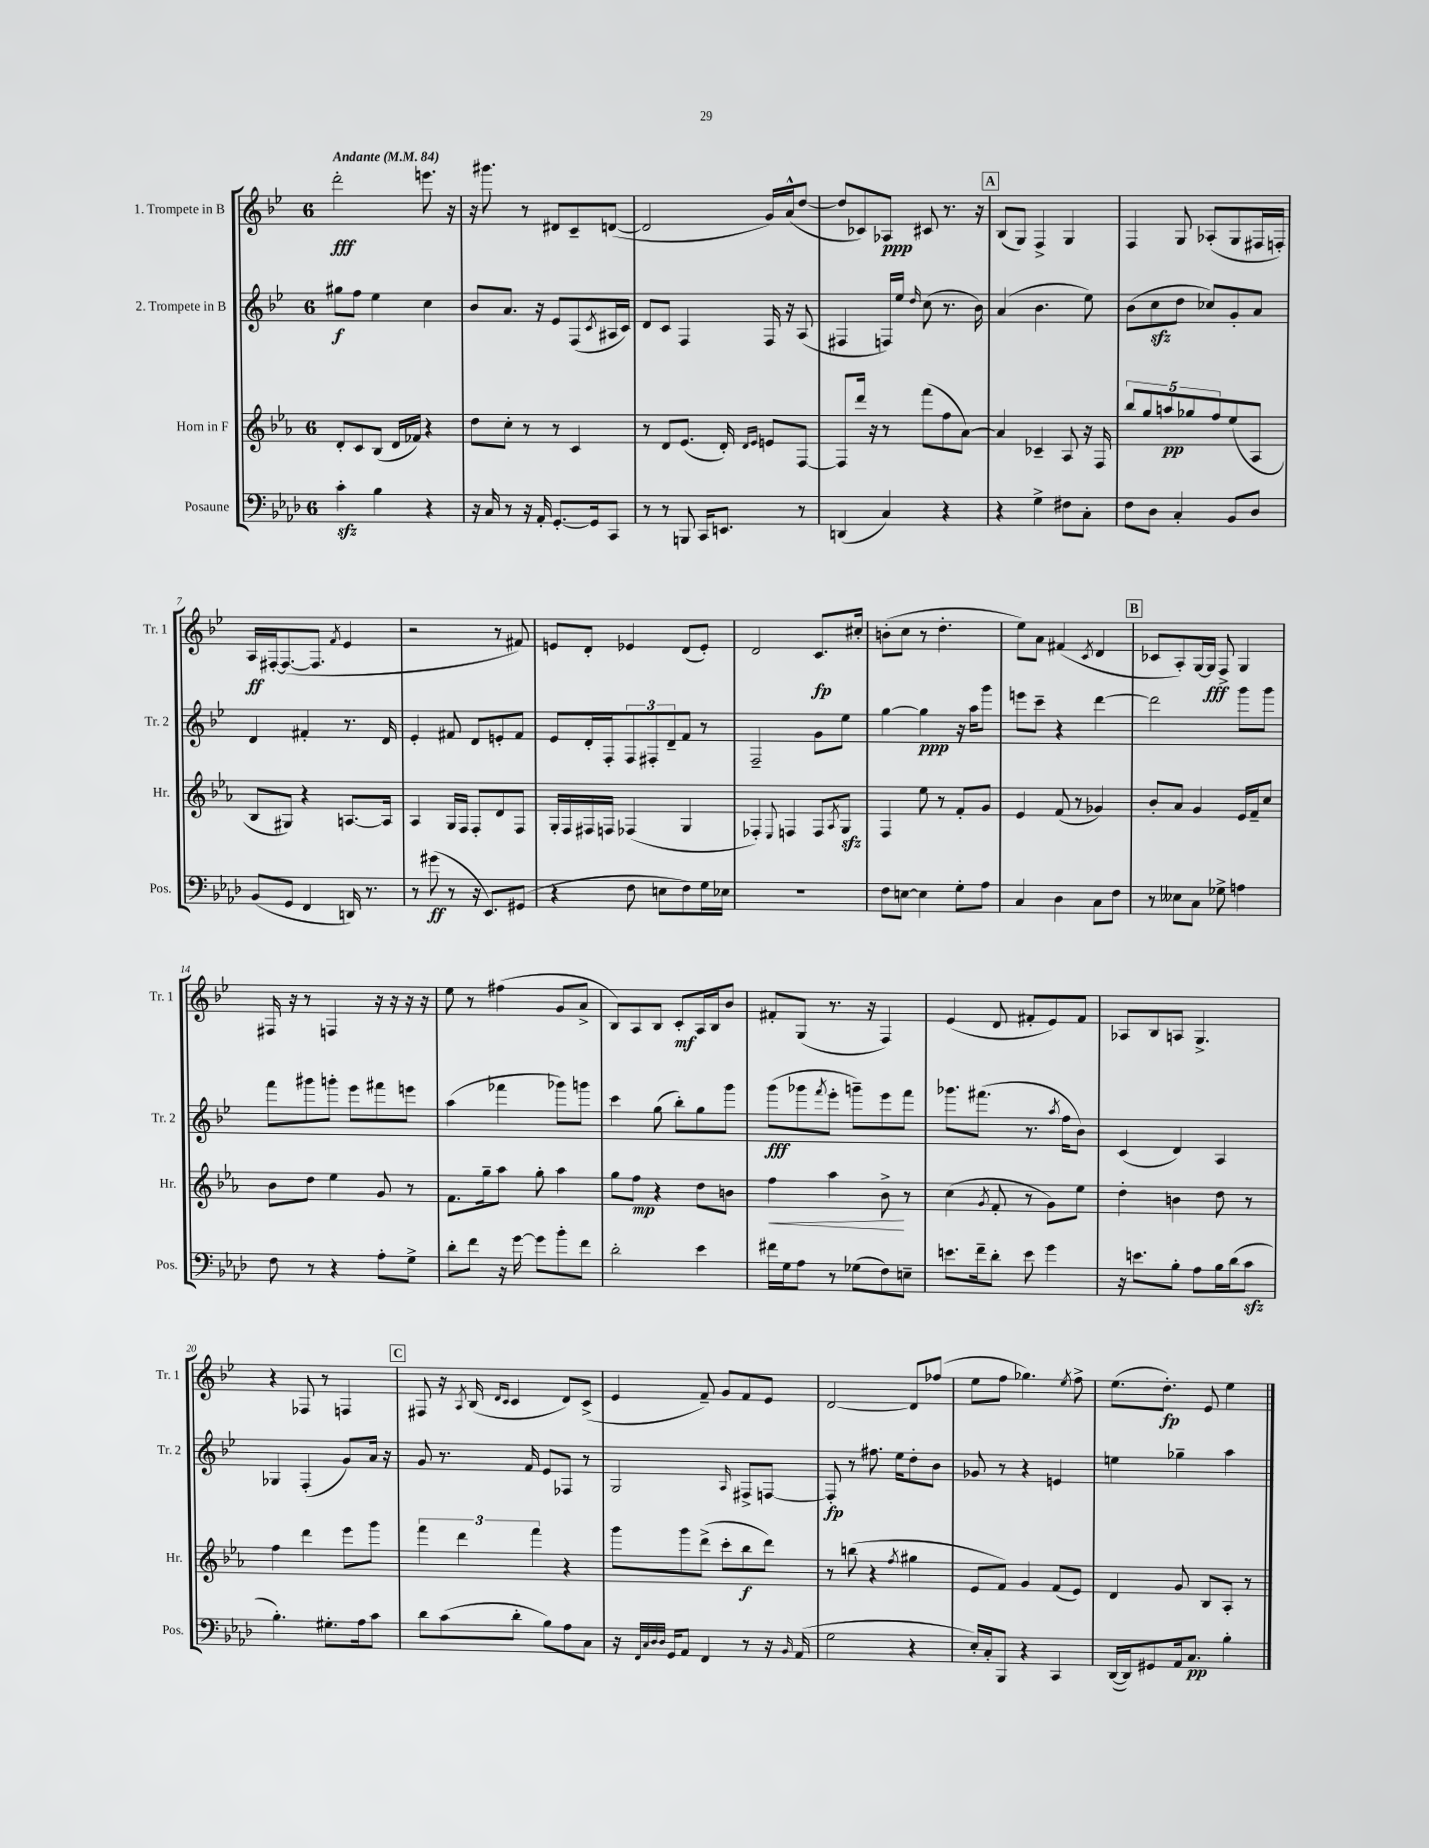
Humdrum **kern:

**kern	**dynam	**kern	**dynam	**kern	**dynam	**kern	**dynam
*part4	*part4	*part3	*part3	*part2	*part2	*part1	*part1
*staff4	*staff4	*staff3	*staff3	*staff2	*staff2	*staff1	*staff1
*I"Posaune	*	*I"Horn in F	*	*I"2. Trompete in B	*	*I"1. Trompete in B	*
*I'Pos.	*	*I'Hr.	*	*I'Tr. 2	*	*I'Tr. 1	*
*clefF4	*	*clefG2	*	*clefG2	*	*clefG2	*
*k[b-e-a-d-]	*	*k[b-e-a-]	*	*k[b-e-]	*	*k[b-e-]	*
*M6/8	*	*M6/8	*	*M6/8	*	*M6/8	*
*MM84	*	*MM84	*	*MM84	*	*MM84	*
=1	=1	=1	=1	=1	=1	=1	=1
!	!	!	!	!	!	!LO:TX:a:B:t=Andante	!
4czz'\	.	8d'/L	.	8gg#X\L	f	2ddd'\	fff
.	.	8c/	.	8ff\J	.	.	.
4B-\	.	(8B-/J	.	4ee-\	.	.	.
.	.	16d/LL	.	.	.	.	.
.	.	16f-X/JJ)	.	.	.	.	.
4r	.	4r	.	4cc\	.	8.eeen\	.
.	.	.	.	.	.	16r	.
=2	=2	=2	=2	=2	=2	=2	=2
16r	.	8dd\L	.	8b-/L	.	16r	.
16C/	.	.	.	.	.	8.ggg#X\	.
8r	.	8cc'\J	.	8.a/J	.	.	.
16r	.	8r	.	.	.	8r	.
16AA-'/	.	.	.	16r	.	.	.
[8.GG'/L	.	8r	.	8e-/L	.	8d#X/L	.
.	.	4c/	.	(8F/	.	8c~/	.
16GG/k]	.	.	.	.	.	.	.
.	.	.	.	8qc/	.	.	.
8CC/J	.	.	.	16A#X/L	.	([8dn/J	.
.	.	.	.	16c/JJ)	.	.	.
=3	=3	=3	=3	=3	=3	=3	=3
8r	.	8r	.	8d/L	.	2d/]	.
8r	.	8d/L	.	8c/J	.	.	.
8BBBn/	.	(8.e-/J	.	4F/	.	.	.
16CC/KL	.	.	.	.	.	.	.
8.EEn/J	.	16d'/)	.	.	.	.	.
.	.	16qqd/LL	.	.	.	.	.
.	.	16qqe-/JJ	.	.	.	.	.
.	.	8en/L	.	16F/	.	16g/LL)	.
.	.	.	.	16r	.	(16a^^/J	.
8r	.	[8F/J	.	(8A/	.	[8dd/J	.
=4	=4	=4	=4	=4	=4	=4	=4
(4DDn/	.	8F/L]	.	4F#X/	.	8dd/L]	.
.	.	16ddd/Jk	.	.	.	8c-X/)	.
.	.	16r	.	.	.	.	.
4C/)	.	8r	.	16Fn/LL)	.	8A-X/J	ppp
.	.	.	.	16ee-/JJ	.	.	.
.	.	.	.	16qqdd/	.	.	.
.	.	(8fff\L	.	(8cc\	.	8c#X/	.
4r	.	8ff\	.	8.r	.	8.r	.
.	.	[8a-\J)	.	.	.	.	.
.	.	.	.	16b-\)	.	16r	.
!!LO:REH:place=s1:t=A
=5	=5	=5	=5	=5	=5	=5	=5
4r	.	4a-/]	.	(4a/	.	(8B-/L	.
.	.	.	.	.	.	8G/J)	.
4G^\	.	4c-X~/	.	4.b-\	.	4F^/	.
8F#X\L	.	8A-/	.	.	.	4G/	.
8C'\J	.	16r	.	8ee-\)	.	.	.
.	.	16F/	.	.	.	.	.
=6	=6	=6	=6	=6	=6	=6	=6
8F\L	.	10bb-/L	.	(8b-\L	.	4F/	.
.	.	10gg/	.	.	.	.	.
8D-\J	.	.	.	8cczz\	.	.	.
.	.	10aan/	pp	.	.	.	.
4C'/	.	.	.	8dd\J	.	8G/	.
.	.	10gg-X/	.	.	.	.	.
.	.	.	.	8cc-X/L)	.	(8A-X'/L	.
.	.	10ff/	.	.	.	.	.
8BB-/L	.	(8ee-/	.	8g'/	.	8G/	.
8D-/J	.	8A-/J	.	8a/J	.	16F#X/L	.
.	.	.	.	.	.	16Fn'/JJ)	.
!!LO:LB:g=z
=7	=7	=7	=7	=7	=7	=7	=7
(8BB-/L	.	8B-/L	.	4d/	.	16A/LL	ff
.	.	.	.	.	.	[16F#X'/J	.
8GG/J	.	8G#X/J)	.	.	.	(8.F#/_	.
4FF/	.	4r	.	4f#X'/	.	.	.
.	.	.	.	.	.	8.F#/J]	.
.	.	.	.	.	.	8qf/	.
16DDn/)	.	[8.An/L	.	8.r	.	4e-/	.
8.r	.	.	.	.	.	.	.
.	.	16A/Jk]	.	16d/	.	.	.
=8	=8	=8	=8	=8	=8	=8	=8
8r	.	4A-/	.	4e-'/	.	2r	.
(8g#X\	ff	.	.	.	.	.	.
8r	.	16G/LL	.	8f#X/	.	.	.
.	.	16F/JJ	.	.	.	.	.
16r	.	8F'/L	.	8d/L	.	.	.
8.EE-/L)	.	.	.	.	.	.	.
.	.	8d/	.	8en'/	.	8r	.
(8GG#X/J	.	8F/J	.	8f#/J	.	8f#X/)	.
=9	=9	=9	=9	=9	=9	=9	=9
4r	.	16G'/LL	.	8e-/L	.	8en/L	.
.	.	16F/	.	.	.	.	.
.	.	16F#X/	.	16d'/L	.	8d'/J	.
.	.	16Fn/JJ	.	16F'/J	.	.	.
8F\	.	(4F-X/	.	12F/	.	4e-X/	.
.	.	.	.	12F#X'/	.	.	.
8En\L	.	.	.	.	.	.	.
.	.	.	.	12d~/	.	.	.
8F\)	.	4G/	.	8f/J	.	(8d/L	.
16G\L	.	.	.	8r	.	8e-'/J)	.
16E-X\JJ	.	.	.	.	.	.	.
=10	=10	=10	=10	=10	=10	=10	=10
2.r	.	4F-X'/)	.	2F~/	.	2d/	.
.	.	8qqE-/	.	.	.	.	.
.	.	4Fn/	.	.	.	.	.
.	.	8F/L	.	8g\L	.	8.c/L	fp
.	.	8qA-/	.	.	.	.	.
.	.	8Gzz/J	.	8ee-\J	.	.	.
.	.	.	.	.	.	16cc#X'/Jk	.
=11	=11	=11	=11	=11	=11	=11	=11
8F\L	.	4F/	.	[4gg\	.	(8bn'\L	.
[8En\J	.	.	.	.	.	8cc\J	.
4E\]	.	8ee-\	.	4gg\]	ppp	8r	.
.	.	8r	.	.	.	4.dd'\	.
8G'\L	.	8f'/L	.	16r	.	.	.
.	.	.	.	16aa\KL	.	.	.
8A-\J	.	8g/J	.	8ggg\J	.	.	.
=12	=12	=12	=12	=12	=12	=12	=12
4C/	.	4e-/	.	8eeen\L	.	8ee-\L)	.
.	.	.	.	8ccc~\J	.	8a\J	.
4D-\	.	(8f/	.	4r	.	(4f#X/	.
.	.	8r	.	.	.	.	.
.	.	.	.	.	.	8qc/	.
8C\L	.	4g-X/)	.	[4ddd\	.	4d/	.
8F\J	.	.	.	.	.	.	.
!!LO:REH:place=s1:t=B
=13	=13	=13	=13	=13	=13	=13	=13
8r	.	8b-'/L	.	2ddd\]	.	8c-X/L	.
8E--X\L	.	8a-/J	.	.	.	8A'/)	.
8C\J	.	4g/	.	.	.	[16G/L	.
.	.	.	.	.	.	16G/JJ]	fff
8G-X^\	.	.	.	.	.	8F^/	.
4An\	.	16e-/LL	.	8ggg\L	.	4G/	.
.	.	16f~/J	.	.	.	.	.
.	.	8cc/J	.	8ggg\J	.	.	.
!!LO:LB:g=z
=14	=14	=14	=14	=14	=14	=14	=14
8F\	.	8b-\L	.	8fff\L	.	16F#X/	.
.	.	.	.	.	.	16r	.
8r	.	8dd\J	.	8ggg#X\	.	8r	.
4r	.	4ee-\	.	8gggn'\J	.	4Fn/	.
.	.	.	.	8eee-\L	.	.	.
8A-'\L	.	8g/	.	8fff#X\	.	16r	.
.	.	.	.	.	.	16r	.
8G^\J	.	8r	.	8eeen\J	.	16r	.
.	.	.	.	.	.	16r	.
=15	=15	=15	=15	=15	=15	=15	=15
8d-'\L	.	8.f\L	.	(4aa\	.	8ee-\	.
8f\J	.	.	.	.	.	8r	.
.	.	16gg~\k	.	.	.	.	.
16r	.	8aa-\J	.	4fff-X\	.	(4ff#X\	.
[16g\	.	.	.	.	.	.	.
8g\L]	.	8gg'\	.	.	.	.	.
8b-'\	.	4aa-\	.	8ggg-X\L)	.	8g/L	.
8f\J	.	.	.	8gggn\J	.	8a^/J	.
=16	=16	=16	=16	=16	=16	=16	=16
2d-'\	.	8gg\L	.	4ccc\	.	8B-/L)	.
.	.	8ff\J	mp	.	.	8A/	.
.	.	4r	.	(8gg\	.	8B-/J	.
.	.	.	.	8bb-'\L)	.	8c'/L	mf
4e-\	.	8dd\L	.	8gg\	.	16A/L	.
.	.	.	.	.	.	16B-/J	.
.	.	8bn\J	.	8ggg\J	.	8b-/J	.
=17	=17	=17	=17	=17	=17	=17	=17
!	!	!	!LO:HP:b	!	!	!	!
16f#X\LL	.	4ff\	<	(8ggg\L	fff	8f#X'/L	.
16G\J	.	.	.	.	.	.	.
8A-\J	.	.	.	8ggg-X\	.	(8G/J	.
.	.	.	.	8qfff/	.	.	.
8r	.	4aa-\	.	8eee-'\J	.	8.r	.
(8G-X\L	.	.	.	8gggn~\L)	.	.	.
.	.	.	.	.	.	16r	.
8F\)	.	8b-^\	.	8eee-\	.	4F/)	.
8En~\J	.	8r	[	8fff\J	.	.	.
=18	=18	=18	=18	=18	=18	=18	=18
8.en\L	.	(4cc\	.	8.ggg-X\L	.	(4e-/	.
16f~\k	.	.	.	(8.fff#X\J	.	.	.
.	.	8qg/	.	.	.	.	.
8d-'\J	.	8f'/	.	.	.	8d/	.
8e\	.	8r	.	8.r	.	8f#X'/L	.
4g\	.	8g\L)	.	.	.	8e-/)	.
.	.	.	.	8qaa/	.	.	.
.	.	.	.	16ff\KL	.	.	.
.	.	8ee-\J	.	8b-\J)	.	8f#/J	.
=19	=19	=19	=19	=19	=19	=19	=19
16r	.	4dd'\	.	(4c/	.	8A-X/L	.
8.en\L	.	.	.	.	.	.	.
.	.	.	.	.	.	8B-/	.
8B-'\J	.	4bn\	.	4d/)	.	8An/J	.
8A-\L	.	.	.	.	.	4.G^/	.
16B-\L	.	8dd\	.	4A/	.	.	.
(16d-\J	.	.	.	.	.	.	.
8czz\J	.	8r	.	.	.	.	.
!!LO:LB:g=z
=20	=20	=20	=20	=20	=20	=20	=20
4.B-'\)	.	4ff\	.	4G-X/	.	4r	.
.	.	4ddd\	.	(4F'/	.	8F-X/	.
8.G#X'\L	.	.	.	.	.	8r	.
.	.	8eee-\L	.	8g/L)	.	4Fn/	.
16A-\k	.	.	.	.	.	.	.
8c\J	.	8ggg\J	.	16a/Jk	.	.	.
.	.	.	.	16r	.	.	.
!!LO:REH:place=s1:t=C
=21	=21	=21	=21	=21	=21	=21	=21
8d-\L	.	6fff\	.	8g/	.	8F#X/	.
(8c\	.	.	.	8.r	.	16r	.
.	.	6ddd\	.	.	.	.	.
.	.	.	.	.	.	8qA/	.
.	.	.	.	.	.	(16B-/	.
.	.	.	.	.	.	16qqd/LL	.
.	.	.	.	.	.	16qqc/JJ	.
8d-'\J	.	.	.	.	.	4c/	.
.	.	.	.	16f/	.	.	.
.	.	6fff\	.	.	.	.	.
8B-\L)	.	.	.	8e-/L	.	.	.
8A-\	.	4r	.	8F-X/J	.	8d/L)	.
8C\J	.	.	.	8r	.	(8c^/J	.
=22	=22	=22	=22	=22	=22	=22	=22
16r	.	8ggg\L	.	2G/	.	4e-/	.
32qqFF/LLL	.	.	.	.	.	.	.
32qqC/	.	.	.	.	.	.	.
32qqD-/	.	.	.	.	.	.	.
32qqD-/JJJ	.	.	.	.	.	.	.
16GG/KL	.	.	.	.	.	.	.
8AA-/J	.	8ggg\	.	.	.	.	.
4FF/	.	(8ddd^\J	.	.	.	8f~/)	.
.	.	8ccc'\L	.	.	.	8g/L	.
.	.	.	.	16qqA/	.	.	.
8r	.	8bb-\	f	8F#X^/L	.	8f/	.
16r	.	8ddd\J)	.	[8Fn/J	.	8e-/J	.
16qqBB-/	.	.	.	.	.	.	.
(16AA-/	.	.	.	.	.	.	.
=23	=23	=23	=23	=23	=23	=23	=23
2G\	.	8r	.	8F'/]	fp	[2d/	.
.	.	(8bbn\	.	8r	.	.	.
.	.	4r	.	8.ff#X\	.	.	.
.	.	.	.	16ee-\KL	.	.	.
.	.	8qff/	.	.	.	.	.
4r	.	4gg#X\	.	8dd'\	.	8d/L]	.
.	.	.	.	8b-\J	.	(8ff-X/J	.
=24	=24	=24	=24	=24	=24	=24	=24
16E-'/LL)	.	8e-/L	.	8g-X/	.	8ee-\L	.
16C'/J	.	.	.	.	.	.	.
8BBB-/J	.	8f/J)	.	8r	.	8ff\J	.
4r	.	4g/	.	4r	.	4.gg-X\)	.
4CC/	.	(8f/L	.	4en/	.	.	.
.	.	.	.	.	.	8qee-/	.
.	.	8e-/J)	.	.	.	8ff^\	.
=25	=25	=25	=25	=25	=25	=25	=25
([16DD-/LL	.	4d/	.	4een\	.	(8.ee-\L	.
16DD-/J])	.	.	.	.	.	.	.
8GG#X/	.	.	.	.	.	.	.
.	.	.	.	.	.	8.dd'\J)	fp
16AA-/k	.	8g/	.	4gg-X~\	.	.	.
8.C/J	pp	.	.	.	.	.	.
.	.	8B-/L	.	.	.	8e-/	.
4B-'\	.	8A-'/J	.	4aa\	.	4ee-\	.
.	.	8r	.	.	.	.	.
==	==	==	==	==	==	==	==
*-	*-	*-	*-	*-	*-	*-	*-
